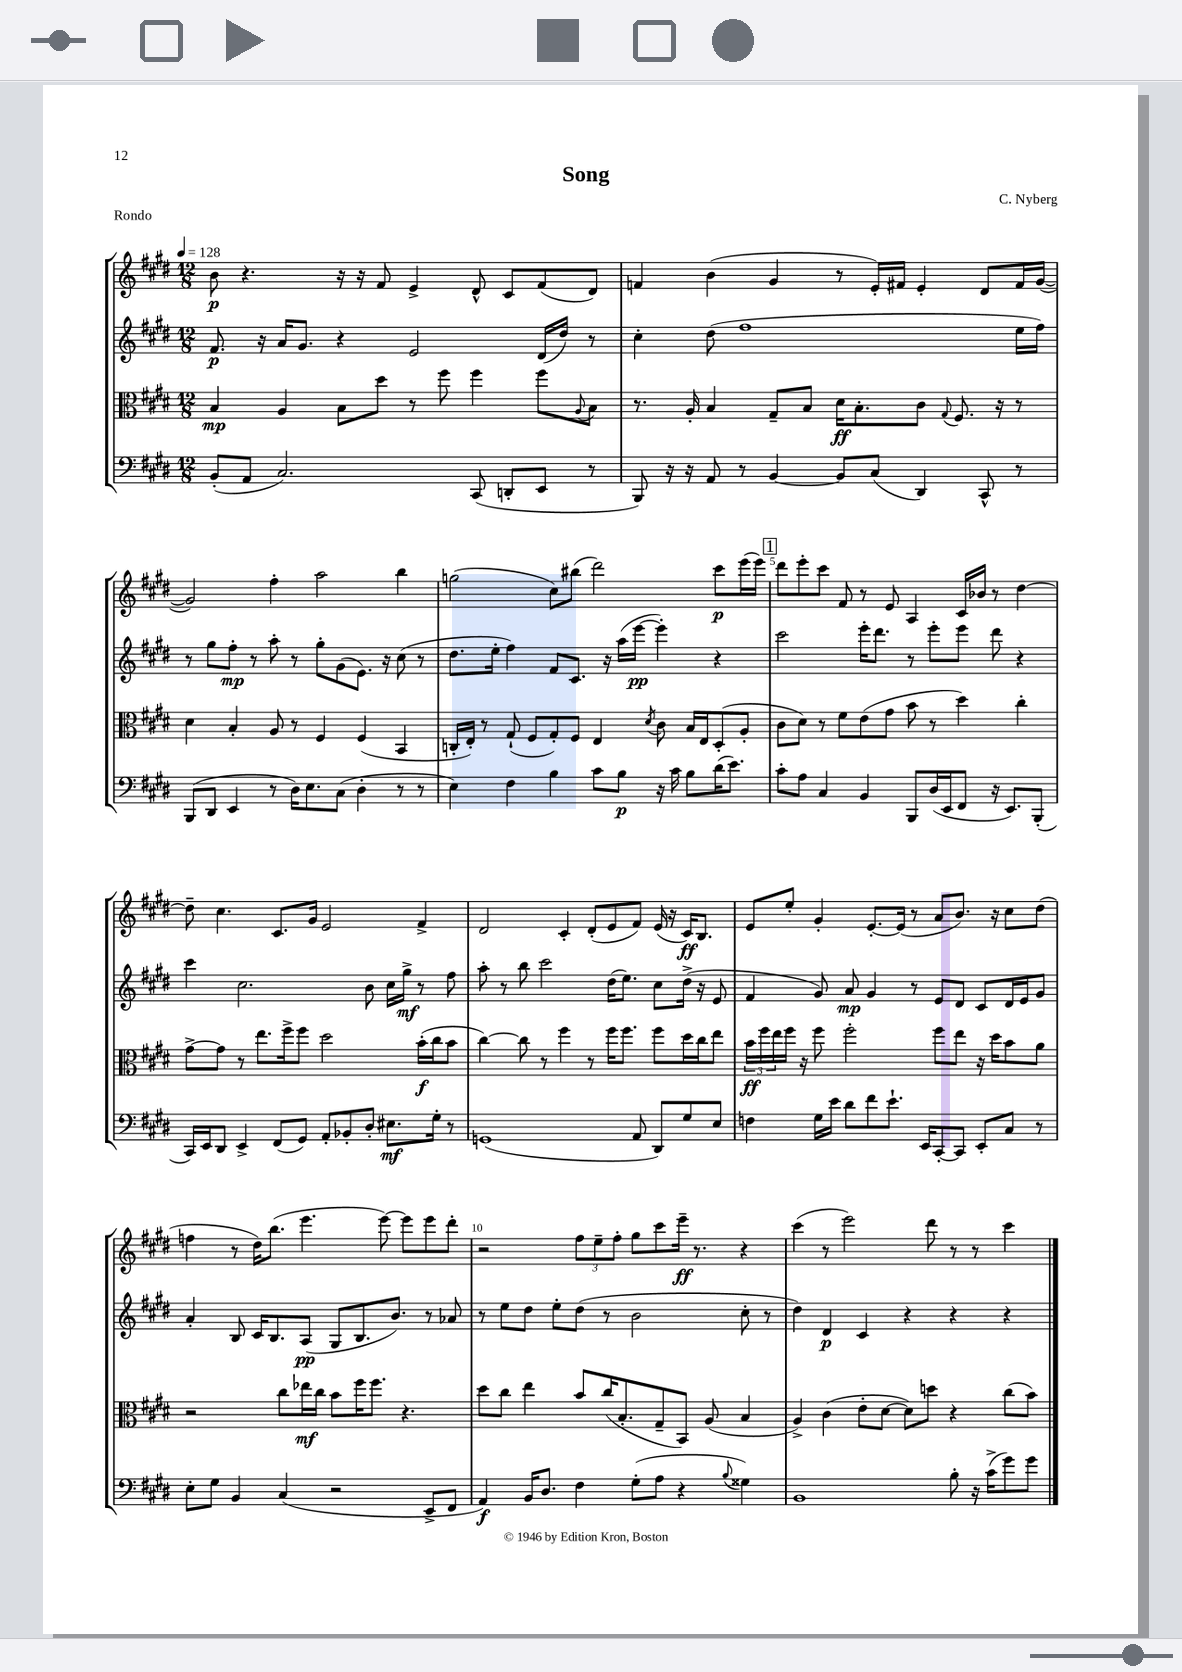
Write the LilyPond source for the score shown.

\header { title = "Song" composer = "C. Nyberg" piece = "Rondo" }
<<
\new StaffGroup <<
\new Staff = "s0" {
    \clef treble \key e \major \numericTimeSignature \time 12/8 \tempo 4 = 128
    b'8\p r4. r16 r16 fis'8 e'4-> dis'8-^ cis'8 fis'8( dis'8) |
    f'4 b'4( gis'4 r8 e'16-.) fis'16 e'4-. dis'8 fis'16 gis'16~( |
    gis'2) fis''4-. a''2 b''4 |
    g''2( cis''8) bis''8( dis'''2) cis'''8\p e'''16( e'''16) |
    \mark \markup { \box "1" } dis'''8 e'''8-. cis'''8 fis'8 r8 e'8 a4 cis'16 bes'16 r8 dis''4~ |
    dis''8-- cis''4. cis'8. gis'16 e'2 fis'4-> |
    dis'2 cis'4-. dis'8-.( e'8 fis'8) e'16( r16 cis'16\ff) b8. |
    e'8 e''8-. gis'4-. e'8.~-. e'16( r8 a'8 b'8.) r16 cis''8 dis''8( |
    f''4 r8 dis''16) b''8.( e'''4. e'''8~) e'''8 e'''8 dis'''8-. |
    r2 \tuplet 3/2 { fis''8 e''8-- fis''8-. } gis''8 cis'''8 e'''16--\ff r8. r4 |
    cis'''4( r8 e'''2) dis'''8 r8 r8 cis'''4 \bar "|." |
}
\new Staff = "s1" {
    \clef treble \key e \major \numericTimeSignature \time 12/8
    fis'8.\p r16 a'16 gis'8. r4 e'2 dis'16( dis''16) r8 |
    cis''4-. dis''8( fis''1 e''16 fis''16) |
    r8 gis''8 fis''8-.\mp r8 a''8-. r8 gis''8-. gis'8( e'8.) r16 cis''8( r8 |
    dis''8. e''16-. fis''4) fis'8 cis'8. r16 a''16( e'''16~\pp e'''4-.) r4 |
    \mark \markup { \box "1" } cis'''2 e'''16-. dis'''8. r8 e'''8-. e'''8 dis'''8 r4 |
    cis'''4 cis''2. b'8 cis''16 gis''16->\mf r8 fis''8 |
    a''8-. r8 b''8 cis'''2 dis''16( e''8.) cis''8 dis''16->( r16 e'8 |
    fis'4 gis'8) a'8\mp gis'4 r8 e'8 dis'8 cis'8 dis'16 e'16 gis'8 |
    a'4-. b8 cis'16 b8. a8\pp( gis8 b8. b'8.) r8 aes'8 |
    r8 e''8 dis''8 e''8-. dis''8( r8 b'2 cis''8-. r8 |
    dis''4) dis'4\p cis'4 r4 r4 r4 \bar "|." |
}
\new Staff = "s2" {
    \clef alto \key e \major \numericTimeSignature \time 12/8
    b4\mp a4 b8 dis''8 r8 fis''8 fis''4 fis''8 \appoggiatura { a8 } b8 |
    r8. a16-. b4 gis8-- b8 dis'16\ff b8.-. cis'8 \appoggiatura { gis8 } fis8. r16 r8 |
    dis'4 b4-. a8 r8 fis4 fis4( b,4 |
    c16-. e16-.) r8 gis8-!( fis8 gis8-.) fis8 e4 \acciaccatura { dis'8 } cis'8 b16 e16 dis8-.( a8-. |
    \mark \markup { \box "1" } cis'8 dis'8) r8 fis'8 e'8( gis'8 b'8 r8 dis''4) cis''4-. |
    gis'8~-> gis'8 r8 e''8. fis''16-> fis''8 dis''2 b'16-.\f( cis''16 b'8 |
    cis''4~) cis''8 r8 fis''4 r8 fis''16 fis''8. fis''8 dis''16 cis''16 e''8 |
    \tuplet 3/2 { b'16\ff fis''16 e''16 } fis''16 r16 fis''8 fis''2-. fis''8 e''8 r16 dis''16 b'8 a'8 |
    r2 cis''8 ees''16\mf cis''16 b'8 fis''16 fis''8. r4. |
    dis''8 cis''8 e''4 b'8 cis''16( b8.-. gis8-- b,8) a8( b4 |
    a4->) cis'4( e'8-. dis'8~ dis'8) d''8 r4 cis''8( b'8) \bar "|." |
}
\new Staff = "s3" {
    \clef bass \key e \major \numericTimeSignature \time 12/8
    b,8-.( a,8 cis2.) cis,8( d,8-. e,8 r8 |
    b,,8) r16 r16 a,8 r8 b,4~ b,8 cis8( dis,4) cis,8-^ r8 |
    b,,8( dis,8 e,4 r8 dis16) e8. cis8( dis4-. r8 r8 |
    e4) fis4 b4 cis'8 b8\p r16 cis'16 b8 dis'16( e'8.) |
    \mark \markup { \box "1" } cis'8-. a8 cis4 b,4 b,,8 dis16( e,16 fis,8 r16 e,8.) b,,8-.( |
    cis,16) e,16 dis,8 e,4-> fis,8( gis,8) a,8-. bes,8-. dis8-. eis8.\mf gis16-. r8 |
    g,1( a,8 dis,8) gis8 e8 |
    f4 gis16 e'16 dis'8 fis'8 e'8.-! e,16 cis,8~-. cis,8 e,8-. cis8 r8 |
    e8-. gis8 b,4 cis4( r2 e,8-> fis,8 |
    a,4\f) b,16 dis8. fis4 gis8-.( a8 r4 \appoggiatura { b8 } gisis4) |
    b,1 b8-. r16 cis'16->( gis'8) gis'8 \bar "|." |
}
>>
>>
\layout { \context { \Score \override BarNumber.break-visibility = ##(#f #t #t) barNumberVisibility = #(every-nth-bar-number-visible 5) } }
